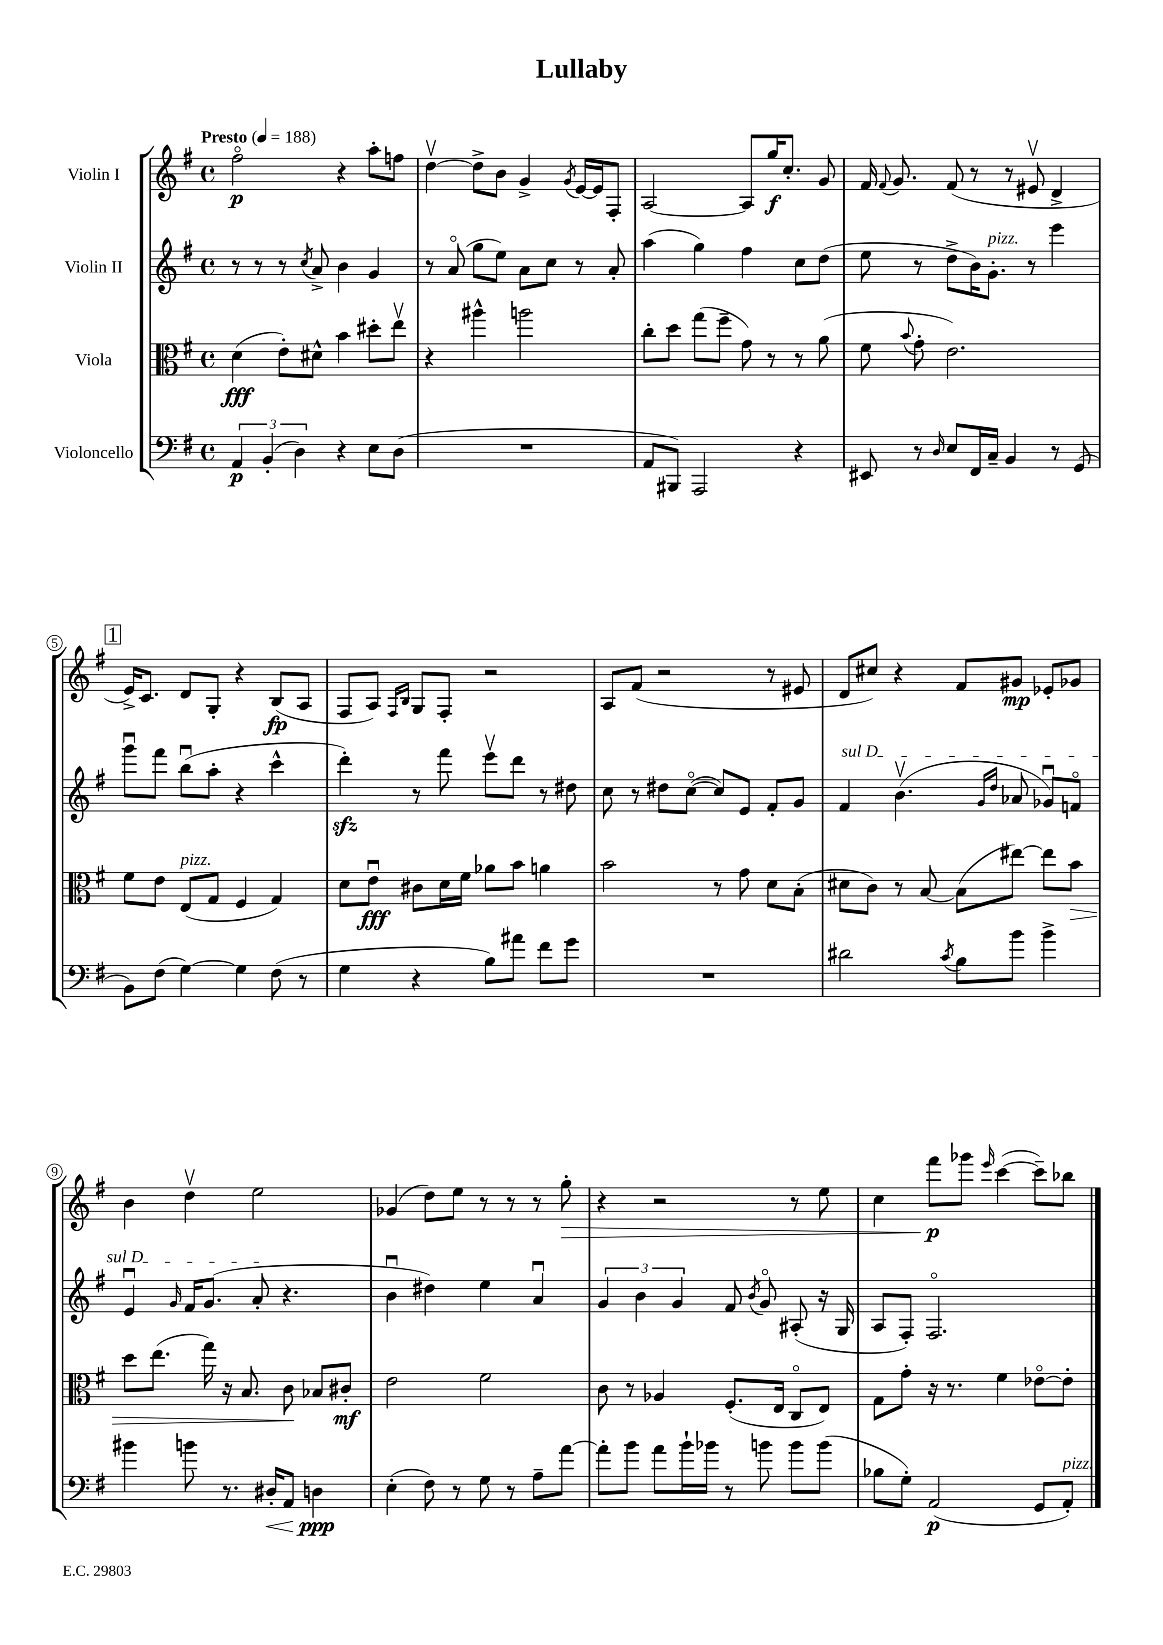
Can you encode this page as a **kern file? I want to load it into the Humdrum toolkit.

**kern	**kern	**kern	**kern
*staff4	*staff3	*staff2	*staff1
*clefF4	*clefC3	*clefG2	*clefG2
*k[f#]	*k[f#]	*k[f#]	*k[f#]
*M4/4	*M4/4	*M4/4	*M4/4
*met(c)	*met(c)	*met(c)	*met(c)
*MM188	*MM188	*MM188	*MM188
6AA	(4d	8r	2ff#o
.	.	8r	.
(6BB'	.	.	.
.	8e')	8r	.
6D)	.	.	.
.	.	8qcc	.
.	8d#^^	8a^	.
4r	4b	4b	4r
8E	8dd#'	4g	8aa'
(8D	8eev	.	8ff
=	=	=	=
1r	4r	8r	[4ddv
.	.	(8ao	.
.	4aa#^^	8gg	8dd^]
.	.	8ee)	8b
.	2aa	8a	4g^
.	.	8cc	.
.	.	.	8qg
.	.	8r	[16e
.	.	.	16e]
.	.	8a'	8F#'
=	=	=	=
8AA	8cc'	(4aa	[2A
8BBB#)	8dd	.	.
2AAA	(8gg	4gg)	.
.	8ff#~	.	.
.	8g)	4ff#	8A]
.	8r	.	16gg
.	.	.	8.cc'
4r	8r	8cc	.
.	(8a	(8dd	8g
=	=	=	=
8EE#	8f#	8ee	16f#
.	.	.	8qqf#
.	.	.	8.g
.	8qqb	.	.
8r	8g'	8r	.
16qqD	.	.	.
8E	2.e)	8dd^	(8f#
16FF#	.	16b)	8r
16C~	.	8.g'	.
4BB	.	.	8r
.	.	8r	8e#v
8r	.	4eee	4d^
(8GG	.	.	.
=	=	=	=
8BB)	8f#	8gggu	16e^)
.	.	.	8.c
(8F#	8e	8fff#	.
[4G)	(8E	(8bbu	8d
.	8G	8aa'	8G'
4G]	4F#	4r	4r
(8F#	4G)	4ccc^^	(8B
8r	.	.	8A
=	=	=	=
4G	8d	4ddd')	8F#
.	8eu	.	8A)
.	.	.	16qqF#
.	.	.	16qqB
4r	8c#	8r	8G
.	16d	8fff#	8F#'
.	16f#	.	.
8B)	8a-	8eeev	2r
8a#	8b	8ddd	.
8f#	4a	8r	.
8g	.	8dd#	.
=	=	=	=
1r	2b	8cc	8A
.	.	8r	(8f#
.	.	8dd#	2r
.	.	([8cco	.
.	8r	8cc])	.
.	8g	8e	.
.	8d	8f#'	8r
.	(8B'	8g	8e#
=	=	=	=
2d#	8d#	4f#	8d
.	8c)	.	8cc#)
.	8r	(4.bv	4r
.	[8B	.	.
8qc	.	.	.
8B	(8B]	.	8f#
.	.	16qqg	.
.	.	16qqdd	.
8b	[8ee#)	8a-	8g#
4b^	8ee#]	8g-u)	8e-'
.	8b	8fo	8g-
=	=	=	=
4b#	8dd	4eu	4b
.	(8.ee	.	.
.	.	16qqg	.
8b	.	16f#	4ddv
.	16gg)	(8.g	.
8.r	16r	.	.
.	8.B	.	.
.	.	8a'	2ee
16D#'	.	.	.
8AA	8c	4.r	.
4D	8B-	.	.
.	8c#'	.	.
=	=	=	=
(4E'	2e	4bu	(4g-
8F#)	.	4dd#)	8dd)
8r	.	.	8ee
8G	2f#	4ee	8r
8r	.	.	8r
8A~	.	4au	8r
[8a	.	.	8gg'
=	=	=	=
8a']	8c	6g	4r
8b	8r	.	.
.	.	6b	.
8a	4A-	.	2r
.	.	6g	.
16b`	.	.	.
16b-	.	.	.
8r	(8.F#'	8f#	.
.	.	8qb	.
8b	.	8go	.
.	16E	.	.
8b	8Co	(8A#'	8r
(8b	8E)	16r	8ee
.	.	16G	.
=	=	=	=
8B-	8G	8A	4cc
8G')	8g'	8F#')	.
(2AA	16r	2.F#o	8fff#
.	8.r	.	.
.	.	.	8ggg-
.	.	.	16qqeee
.	4f#	.	([4ccc
8GG	[8e-o	.	8ccc~])
8AA')	8e-']	.	8bb-
==	==	==	==
*-	*-	*-	*-
